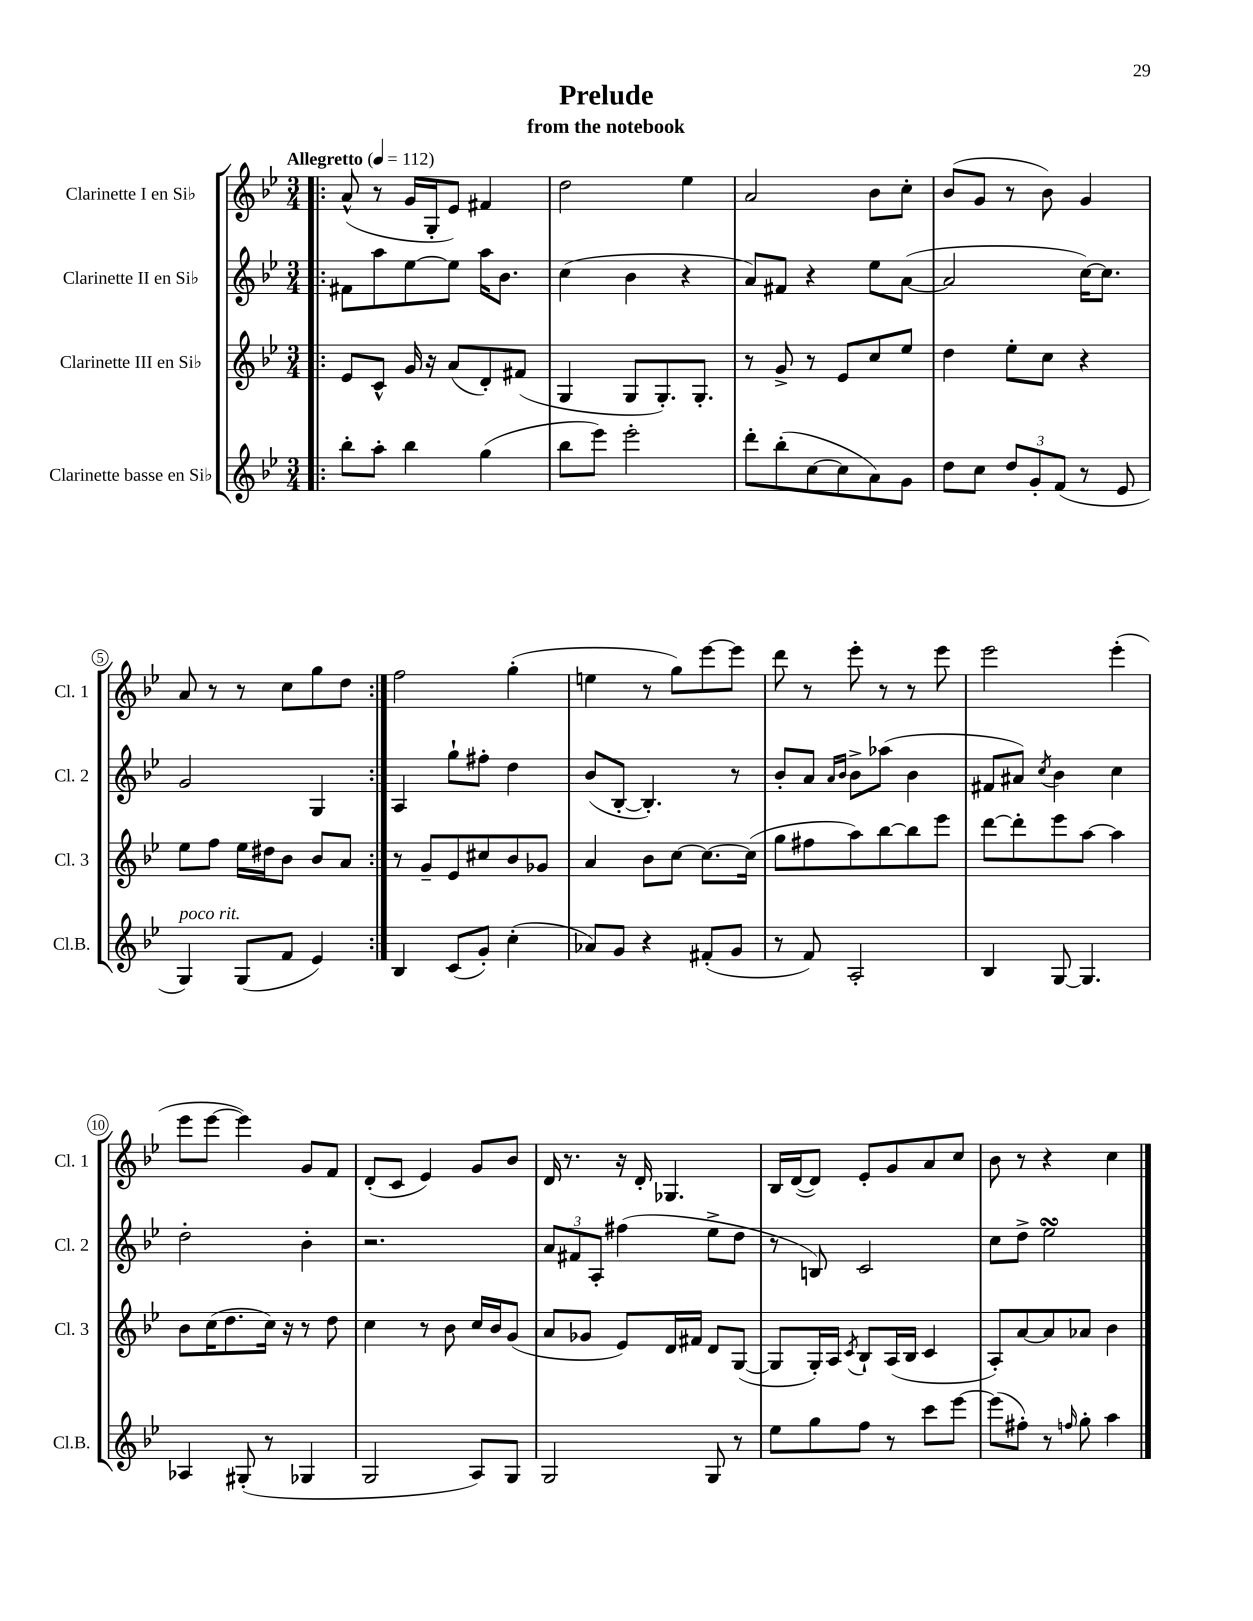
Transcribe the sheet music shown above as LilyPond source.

\header { title = "Prelude" subtitle = "from the notebook" }
<<
\new StaffGroup <<
\new Staff = "s0" \with { instrumentName = "Clarinette I en Sib" shortInstrumentName = "Cl. 1" } {
    \clef treble \key bes \major \numericTimeSignature \time 3/4 \tempo "Allegretto" 4 = 112
    \repeat volta 2 { \bar ".|:" a'8-^( r8 g'16 g16-. ees'8) fis'4 |
    d''2 ees''4 |
    a'2 bes'8 c''8-. |
    bes'8( g'8 r8 bes'8) g'4 |
    a'8 r8 r8 c''8 g''8 d''8 | }
    f''2 g''4-.( |
    e''4 r8 g''8) ees'''8~ ees'''8 |
    d'''8 r8 ees'''8-. r8 r8 ees'''8 |
    ees'''2 ees'''4-.( |
    ees'''8 ees'''8~ ees'''4) g'8 f'8 |
    d'8-.( c'8 ees'4) g'8 bes'8 |
    d'16 r8. r16 d'16-. ges4. |
    bes16 d'16~( d'8) ees'8-. g'8 a'8 c''8 |
    bes'8 r8 r4 c''4 \bar "|." |
}
\new Staff = "s1" \with { instrumentName = "Clarinette II en Sib" shortInstrumentName = "Cl. 2" } {
    \clef treble \key bes \major \numericTimeSignature \time 3/4
    \repeat volta 2 { \bar ".|:" fis'8 a''8 ees''8~ ees''8 a''16 bes'8. |
    c''4( bes'4 r4 |
    a'8) fis'8 r4 ees''8 a'8~( |
    a'2 c''16~) c''8. |
    g'2 g4 | }
    a4 g''8-! fis''8-. d''4 |
    bes'8( bes8~-. bes4.-.) r8 |
    bes'8-. a'8 \grace { a'16 bes'16 } bes'8-> aes''8( bes'4 |
    fis'8 ais'8) \acciaccatura { c''8 } bes'4 c''4 |
    d''2-. bes'4-. |
    r2. |
    \tuplet 3/2 { a'8 fis'8 a8-. } fis''4( ees''8-> d''8 |
    r8 b8) c'2 |
    c''8 d''8-> ees''2\turn \bar "|." |
}
\new Staff = "s2" \with { instrumentName = "Clarinette III en Sib" shortInstrumentName = "Cl. 3" } {
    \clef treble \key bes \major \numericTimeSignature \time 3/4
    \repeat volta 2 { \bar ".|:" ees'8 c'8-^ g'16 r16 a'8( d'8-.) fis'8( |
    g4 g8 g8.-.) g8.-. |
    r8 g'8-> r8 ees'8 c''8 ees''8 |
    d''4 ees''8-. c''8 r4 |
    ees''8 f''8 ees''16 dis''16 bes'8 bes'8 a'8 | }
    r8 g'8-- ees'8 cis''8 bes'8 ges'8 |
    a'4 bes'8 c''8~ c''8.~ c''16( |
    g''8 fis''8 a''8) bes''8~ bes''8 ees'''8 |
    d'''8~ d'''8-. ees'''8 a''8~ a''4 |
    bes'8 c''16( d''8. c''16) r16 r8 d''8 |
    c''4 r8 bes'8 c''16 bes'16 g'8( |
    a'8 ges'8 ees'8) d'16 fis'16 d'8 g8~( |
    g8 g16-.) a16 \acciaccatura { c'8 } bes8-! a16( bes16 c'4 |
    a8-.) a'8~ a'8 aes'8 bes'4 \bar "|." |
}
\new Staff = "s3" \with { instrumentName = "Clarinette basse en Sib" shortInstrumentName = "Cl.B." } {
    \clef treble \key bes \major \numericTimeSignature \time 3/4
    \repeat volta 2 { \bar ".|:" bes''8-. a''8-. bes''4 g''4( |
    bes''8 ees'''8) ees'''2-. |
    d'''8-. bes''8-.( c''8~ c''8 a'8) g'8 |
    d''8 c''8 \tuplet 3/2 { d''8 g'8-. f'8( } r8 ees'8 |
    g4^\markup { \italic "poco rit." }) g8( f'8 ees'4) | }
    bes4 c'8( g'8-.) c''4-.( |
    aes'8) g'8 r4 fis'8-.( g'8 |
    r8 f'8) a2-. |
    bes4 g8~ g4. |
    aes4 gis8-.( r8 ges4 |
    g2 a8) g8 |
    g2 g8 r8 |
    ees''8 g''8 f''8 r8 c'''8 ees'''8~ |
    ees'''8( fis''8-.) r8 \grace { f''16 } g''8-. a''4 \bar "|." |
}
>>
>>
\layout { \context { \Score \override BarNumber.stencil = #(make-stencil-circler 0.1 0.3 ly:text-interface::print) } }
